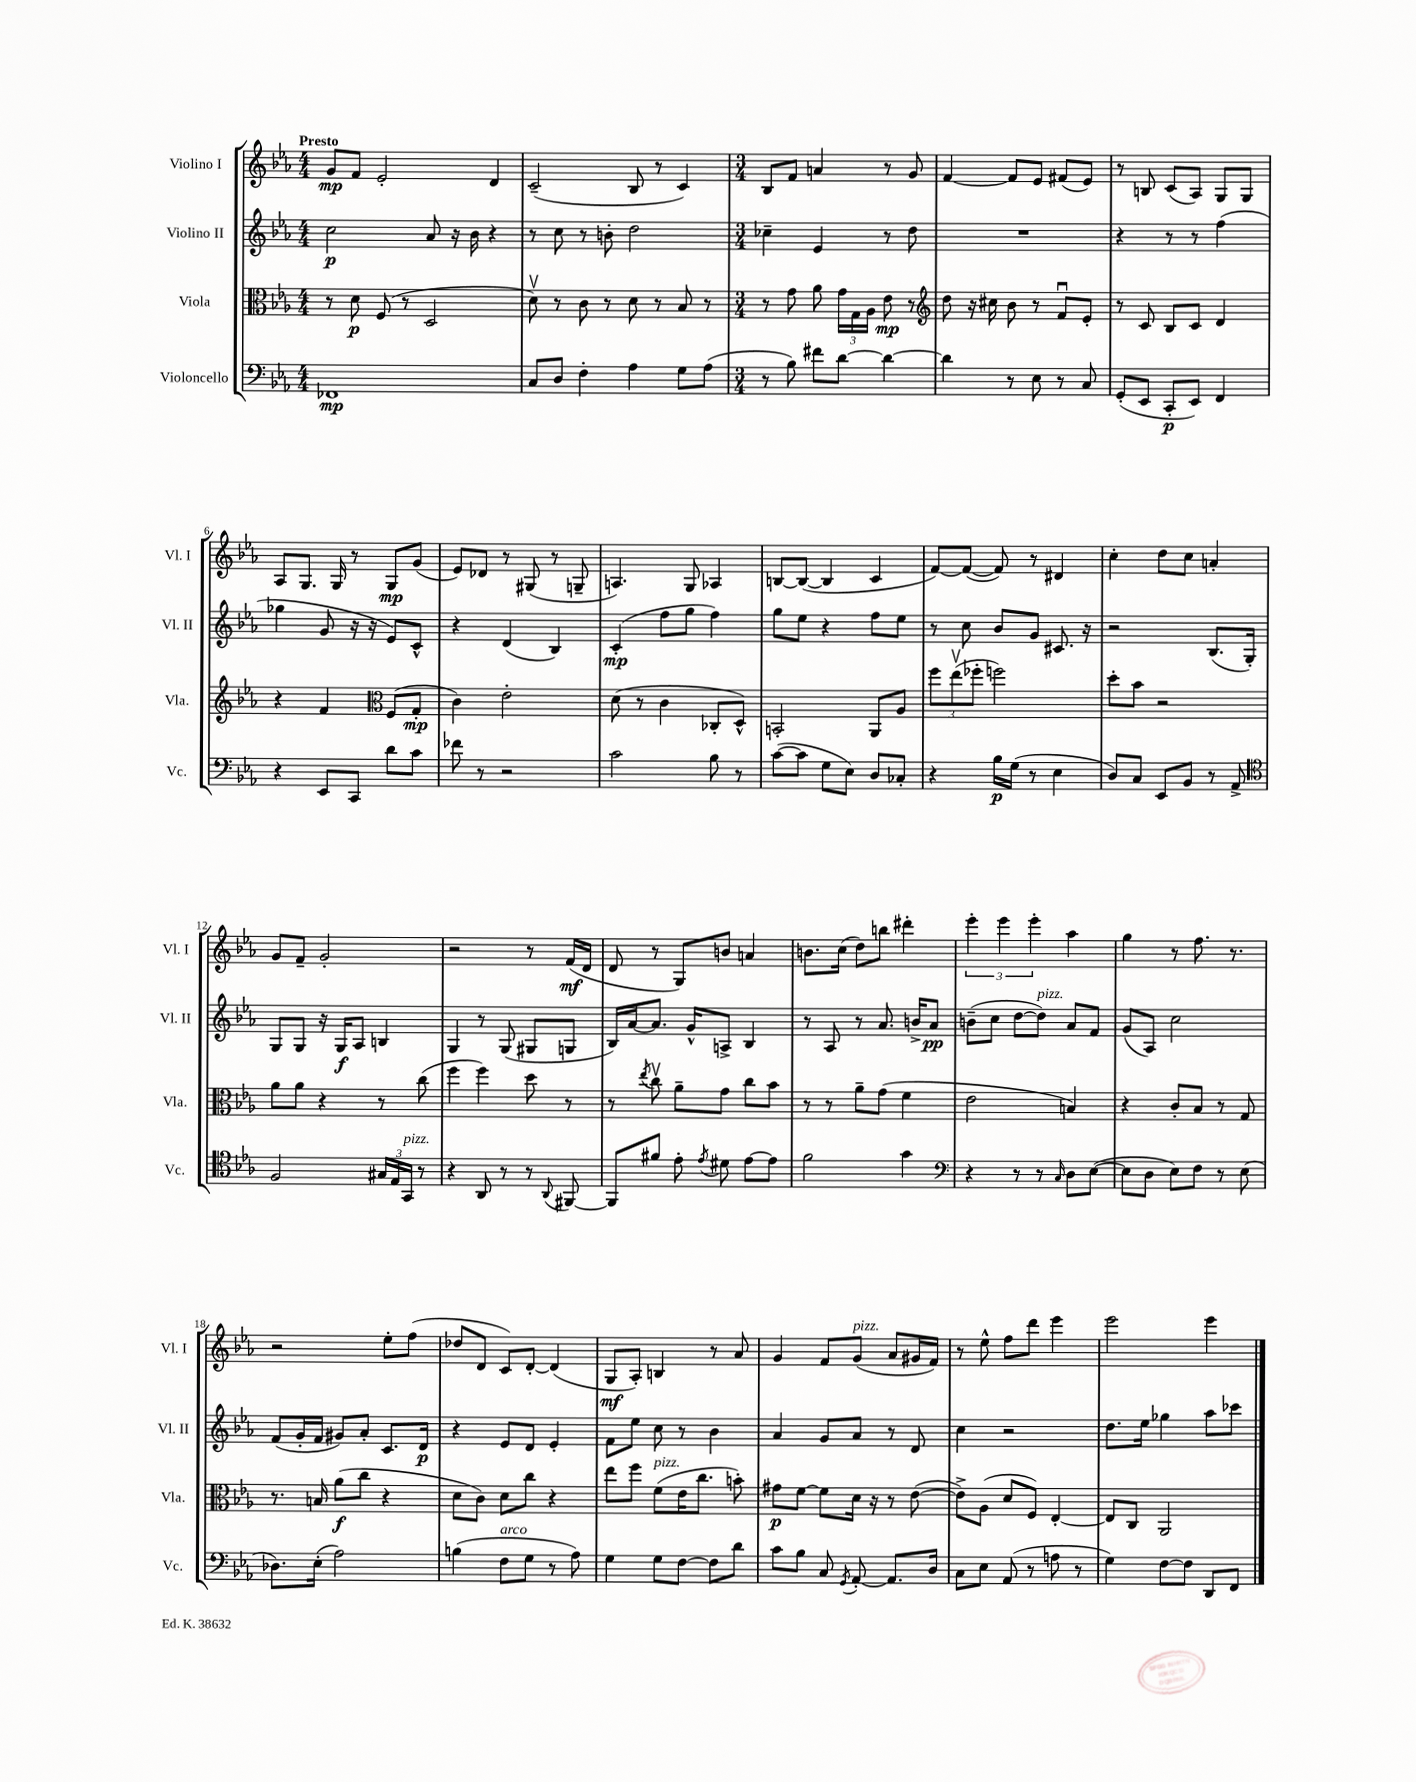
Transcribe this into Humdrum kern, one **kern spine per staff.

**kern	**kern	**kern	**kern
*staff4	*staff3	*staff2	*staff1
*clefF4	*clefC3	*clefG2	*clefG2
*k[b-e-a-]	*k[b-e-a-]	*k[b-e-a-]	*k[b-e-a-]
*M4/4	*M4/4	*M4/4	*M4/4
1FF-	8r	2cc	8g
.	8d	.	8f
.	(8F	.	2e-'
.	8r	.	.
.	2D	8a-	.
.	.	16r	.
.	.	16b-	.
.	.	4r	4d
=	=	=	=
8C	8dv)	8r	(2c~
8D	8r	8cc	.
4F'	8c	8r	.
.	8r	8b'	.
4A-	8d	2dd	8B-
.	8r	.	8r
8G	8B-	.	4c)
(8A-	8r	.	.
=	=	=	=
*M3/4	*M3/4	*M3/4	*M3/4
8r	8r	4cc-~	8B-
8B-)	8g	.	8f
8f#	8a-	4e-	4a
[8d	24g	.	.
.	24G	.	.
.	24A-	.	.
4d_	8e-	8r	8r
.	8r	8dd	8g
=	=	=	=
*	*clefG2	*	*
4d]	8dd	2.r	[4f
.	16r	.	.
.	16cc#	.	.
8r	8b-	.	8f]
8E-	8r	.	8e-
8r	8fu	.	(8f#
8C	8e-'	.	8e-)
=	=	=	=
(8GG'	8r	4r	8r
8EE-	8c	.	8B
8CC'	8B-	8r	(8c
8EE-)	8c	8r	8A-)
4FF	4d	(4ff	8G
.	.	.	8G
=	=	=	=
4r	4r	4gg-	8A-
.	.	.	8.G
8EE-	4f	8g	.
.	.	.	16G
8CC	.	16r	8r
.	.	16r	.
*	*clefC3	*	*
8d	(8F	8e-)	8G
8c	8G'	8c^^	(8g
=	=	=	=
8f-	4c)	4r	8e-)
8r	.	.	8d-
2r	2e-'	(4d	8r
.	.	.	(8G#
.	.	4B-)	8r
.	.	.	8G~
=	=	=	=
2c	(8d	(4c'	4.A)
.	8r	.	.
.	4c	8ff	.
.	.	8gg	8G
8B-	8C-'	4ff)	4A-
8r	8D^^)	.	.
=	=	=	=
([8c	2BB'	8gg	[8B
8c]	.	8ee-	(8B_
8G	.	4r	4B]
8E-)	.	.	.
8D	8AA-	8ff	4c
8C-'	8A-	8ee-	.
=	=	=	=
4r	12ff	8r	[8f)
.	(12ee-v	.	.
.	.	8cc	(8f_
.	12ff-'	.	.
16B-	2ff)	8b-	8f])
(16G	.	.	.
8r	.	8g	8r
4E-	.	8.c#	4d#
.	.	16r	.
=	=	=	=
8D)	8dd'	2r	4cc'
8C	8b-	.	.
8EE-	2r	.	8dd
8BB-	.	.	8cc
8r	.	(8.B-	4a'
8AA-^	.	.	.
.	.	16G')	.
=	=	=	=
*clefC4	*	*	*
2F	8a-	8G	8g
.	8a-	8G	8f~
.	4r	16r	2g'
.	.	16G	.
.	.	8A-	.
24G#	8r	4B	.
24E-	.	.	.
24GG	.	.	.
8r	(8cc	.	.
=	=	=	=
4r	4ff	4G	2r
8AA-	4ff)	8r	.
8r	.	(8G	.
8r	8dd	8G#	8r
8qqAA-	.	.	.
[8FF#	8r	8G	(16f
.	.	.	16d
=	=	=	=
8FF#]	8r	16B-)	8d
.	.	[16a-	.
.	8qee-	.	.
8f#	8ccv	8.a-]	8r
8e-'	8a-~	.	8G)
.	.	16g^^	.
8qe-	.	.	.
8d#	8g	8A^	8b
[8e-	8cc	4B-	4a
8e-]	8b-	.	.
=	=	=	=
2f	8r	8r	8.b
.	8r	8A-	.
.	.	.	(16cc
.	8a-~	8r	8dd)
.	(8g	8.a-	8bb
4g	4f	.	4ddd#'
.	.	16b^	.
.	.	8a-	.
=	=	=	=
*clefF4	*	*	*
4r	2e-	(8b~	6eee-'
.	.	8cc	.
.	.	.	6eee-
8r	.	[8dd	.
.	.	.	6eee-'
8r	.	8dd])	.
16qqC	.	.	.
8D	4B)	8a-	4aa-
([8E-	.	8f	.
=	=	=	=
8E-]	4r	(8g	4gg
8D	.	8A-)	.
8E-)	8c'	2cc	8r
8F	8B-	.	8.ff
8r	8r	.	.
.	.	.	8.r
(8E-	8G	.	.
=	=	=	=
8.D-)	8.r	(8f	2r
.	.	16g'	.
(16E-'	16B	16f	.
2A-)	(8a-	8g#)	.
.	8cc	8a-'	.
.	4r	8.c	8ee-'
.	.	.	(8ff
.	.	16d	.
=	=	=	=
(4B	8d	4r	8dd-
.	8c)	.	8d
8F	8d	8e-	8c)
8G	8cc	8d	[8d'
8r	4r	4e-'	(4d]
8A-)	.	.	.
=	=	=	=
4G	8ee-	8f	8G
.	8ff	8ee-	8A-')
8G	(8f	8cc	4B
[8F	16e-	8r	.
.	8.cc	.	.
8F]	.	4b-	8r
8d	8b')	.	8a-
=	=	=	=
8c	8g#	4a-	4g
8B-	[8f	.	.
8C	8f]	8g	8f
8qGG	.	.	.
[8AA-'	16d	8a-	(8g
.	16r	.	.
8.AA-]	8r	8r	8a-
.	([8e-	8d	16g#
16D	.	.	16f)
=	=	=	=
8C	8e-^])	4cc	8r
8E-	(8A-	.	8ee-^^
(8AA-	8d	2r	8ff
8r	8F)	.	8ddd
8A	[4E-'	.	4eee-
8r	.	.	.
=	=	=	=
4G)	8E-]	8.dd	2eee-
.	8C	.	.
.	.	16ee-	.
[8F	2AA-	4gg-	.
8F]	.	.	.
8DD	.	8aa-	4eee-
8FF	.	8ccc-	.
==	==	==	==
*-	*-	*-	*-
